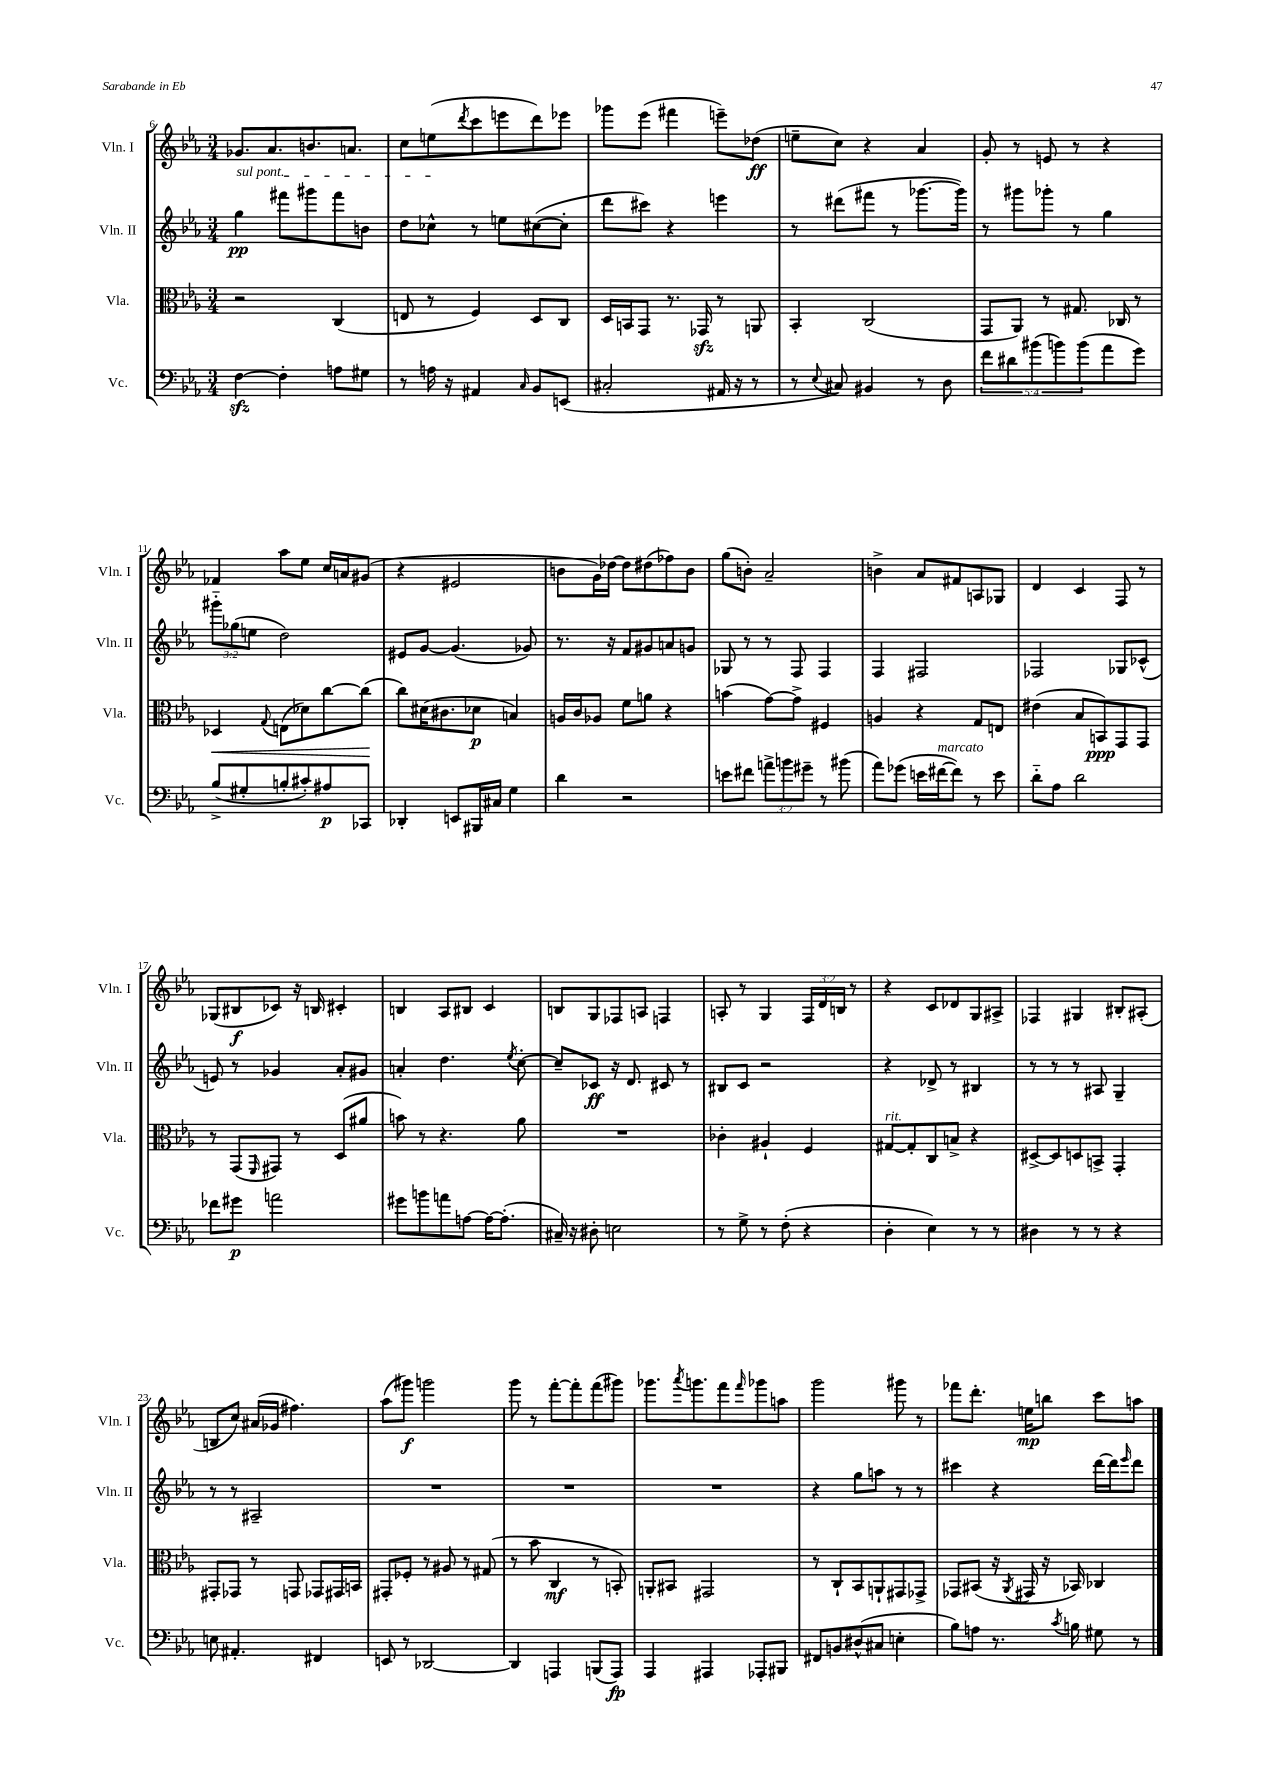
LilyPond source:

<<
\new StaffGroup <<
\new Staff = "s0" \with { instrumentName = "Vln. I" shortInstrumentName = "Vln. I" } {
    \clef treble \key ees \major \numericTimeSignature \time 3/4 \override Staff.TupletNumber.text = #tuplet-number::calc-fraction-text
    ges'8. aes'8. b'8. a'8. |
    c''8 e''8( \acciaccatura { d'''8 } c'''8 e'''8 d'''8) ees'''8 |
    ges'''8 ees'''8( fis'''4 e'''8--) des''8\ff( |
    e''8-- c''8) r4 aes'4 |
    g'8-. r8 e'8 r8 r4 |
    fes'4 aes''8 ees''8 c''16 a'16 gis'8( |
    r4 eis'2 |
    b'8 g'16) des''16~ des''8 dis''8( fes''8) b'8 |
    g''8( b'8-.) aes'2-- |
    b'4-> aes'8 fis'8 a8 ges8 |
    d'4 c'4 f8 r8 |
    ges8( bis8\f ces'8) r16 b16 cis'4-. |
    b4 aes8 bis8 c'4 |
    b8 g8 fes8 a8 f4 |
    a8-. r8 g4 \tuplet 3/2 { f16 d'16 b16 } r8 |
    r4 c'8 des'8 g8 ais8-> |
    fes4 gis4 bis8-. ais8-.( |
    b8 c''8) ais'16( ges'16 fis''4.) |
    aes''8( gis'''8\f) g'''2 |
    g'''8 r8 f'''8~-. f'''8-. f'''8( gis'''8) |
    ges'''8. \acciaccatura { aes'''8 } g'''8. f'''8 \grace { f'''16 } ges'''8 a''8 |
    g'''2 gis'''8 r8 |
    fes'''8 d'''8.-. e''16\mp b''8 c'''8 a''8 \bar "|." |
}
\new Staff = "s1" \with { instrumentName = "Vln. II" shortInstrumentName = "Vln. II" } {
    \clef treble \key ees \major \numericTimeSignature \time 3/4 \override Staff.TupletNumber.text = #tuplet-number::calc-fraction-text
    \once \override TextSpanner.bound-details.left.text = \markup { \italic "sul pont." } g''4\pp\startTextSpan fis'''8 gis'''8 fis'''8 b'8 |
    d''8 ces''8-^\stopTextSpan r8 e''8 cis''8~( cis''8-. |
    d'''8 cis'''8) r4 e'''4 |
    r8 dis'''8( fis'''8 r8 ges'''8.~ ges'''16) |
    r8 gis'''8 ges'''8-. r8 g''4 |
    \tuplet 3/2 { gis'''8-_ ges''8( e''8 } d''2) |
    eis'8 g'8~ g'4.( ges'8) |
    r8. r16 f'8 gis'8 a'8 g'8 |
    ges8 r8 r8 f8 f4 |
    f4 fis2 |
    fes2 ges8 ces'8-^( |
    e'8) r8 ges'4 aes'8-. gis'8 |
    a'4-. d''4. \acciaccatura { ees''8 } c''8~-. |
    c''8-- ces'8\ff r16 d'8. cis'8 r8 |
    bis8 c'8 r2 |
    r4 des'8-> r8 bis4 |
    r8 r8 r8 ais8 g4-- |
    r8 r8 ais2-- |
    R2. |
    R2. |
    R2. |
    r4 g''8 a''8 r8 r8 |
    cis'''4 r4 d'''16~ d'''16 \grace { ees'''16 } d'''8 \bar "|." |
}
\new Staff = "s2" \with { instrumentName = "Vla." shortInstrumentName = "Vla." } {
    \clef alto \key ees \major \numericTimeSignature \time 3/4
    r2 c4( |
    e8 r8 f4) d8 c8 |
    d16 b,16 g,8 r8. ges,16\sfz r8 a,8 |
    bes,4-. c2( |
    g,8 aes,8) r8 gis8. ces16 r8 |
    des4\< \appoggiatura { g8 } e8( des'8) c''8~ c''8\!( |
    c''8) dis'16( cis'8. des'8\p b4) |
    a16 c'16 aes8 f'8 a'8 r4 |
    b'4( g'8~) g'8-> fis4 |
    a4 r4 g8 e8 |
    eis'4( bes8 b,8\ppp) g,8 g,8 |
    r8 g,8( \grace { f,16 } gis,8) r8 d8( ais'8 |
    b'8) r8 r4. aes'8 |
    R2. |
    ces'4-. ais4-! f4 |
    gis8~^\markup { \italic "rit." } gis8-. c8 b8-> r4 |
    dis8~-> dis8 d8 b,8-> g,4-. |
    gis,8-. ges,8 r8 g,8 ges,8 gis,16 b,16 |
    gis,8-. fes8-. r8 ais8 r8 gis8( |
    r8 bes'8 c4\mf r8 b,8-.) |
    a,8-. bis,8 gis,2 |
    r8 c8-! bes,8 a,8-! gis,8 ges,8-> |
    ges,8 bis,8( r16 \acciaccatura { aes,8 } gis,16 r16 bes,16) ces4 \bar "|." |
}
\new Staff = "s3" \with { instrumentName = "Vc." shortInstrumentName = "Vc." } {
    \clef bass \key ees \major \numericTimeSignature \time 3/4 \override Staff.TupletNumber.text = #tuplet-number::calc-fraction-text
    f4~\sfz f4-. a8 gis8 |
    r8 a16 r16 ais,4 \grace { c16 } bes,8 e,8( |
    cis2-. ais,16 r16 r8 |
    r8 \appoggiatura { ees8 } cis8) bis,4 r8 d8 |
    \tuplet 5/4 { f'8 dis'8 bis'8( b'8) b'8( } aes'8 g'8) |
    bes8->( gis8-. b8-. cis'8-.) ais8\p ces,8 |
    des,4-. e,8 bis,,16 cis16 g4 |
    d'4 r2 |
    e'8 fis'8 \tuplet 3/2 { a'8-> b'8 gis'8-- } r8 bis'8( |
    aes'8) ges'8( e'16 fis'16~^\markup { \italic "marcato" } fis'8) r8 e'8 |
    d'8-_ aes8 d'2 |
    fes'8 gis'8\p a'2 |
    gis'8 b'8 a'8 a8~ a16~ a8.-.( |
    cis16--) r16 dis8-. e2 |
    r8 g8-> r8 f8-.( r4 |
    d4-. ees4) r8 r8 |
    dis4 r8 r8 r4 |
    e8 ais,4.-. fis,4 |
    e,8 r8 des,2~ |
    des,4 a,,4 b,,8( a,,8\fp) |
    aes,,4 ais,,4 aes,,8-. bis,,8 |
    fis,8 b,8 dis8-^( cis8 e4-. |
    bes8) a8 r8. \acciaccatura { c'8 } b16 gis8 r8 \bar "|." |
}
>>
>>
\layout { \context { \Score currentBarNumber = #6 } }
